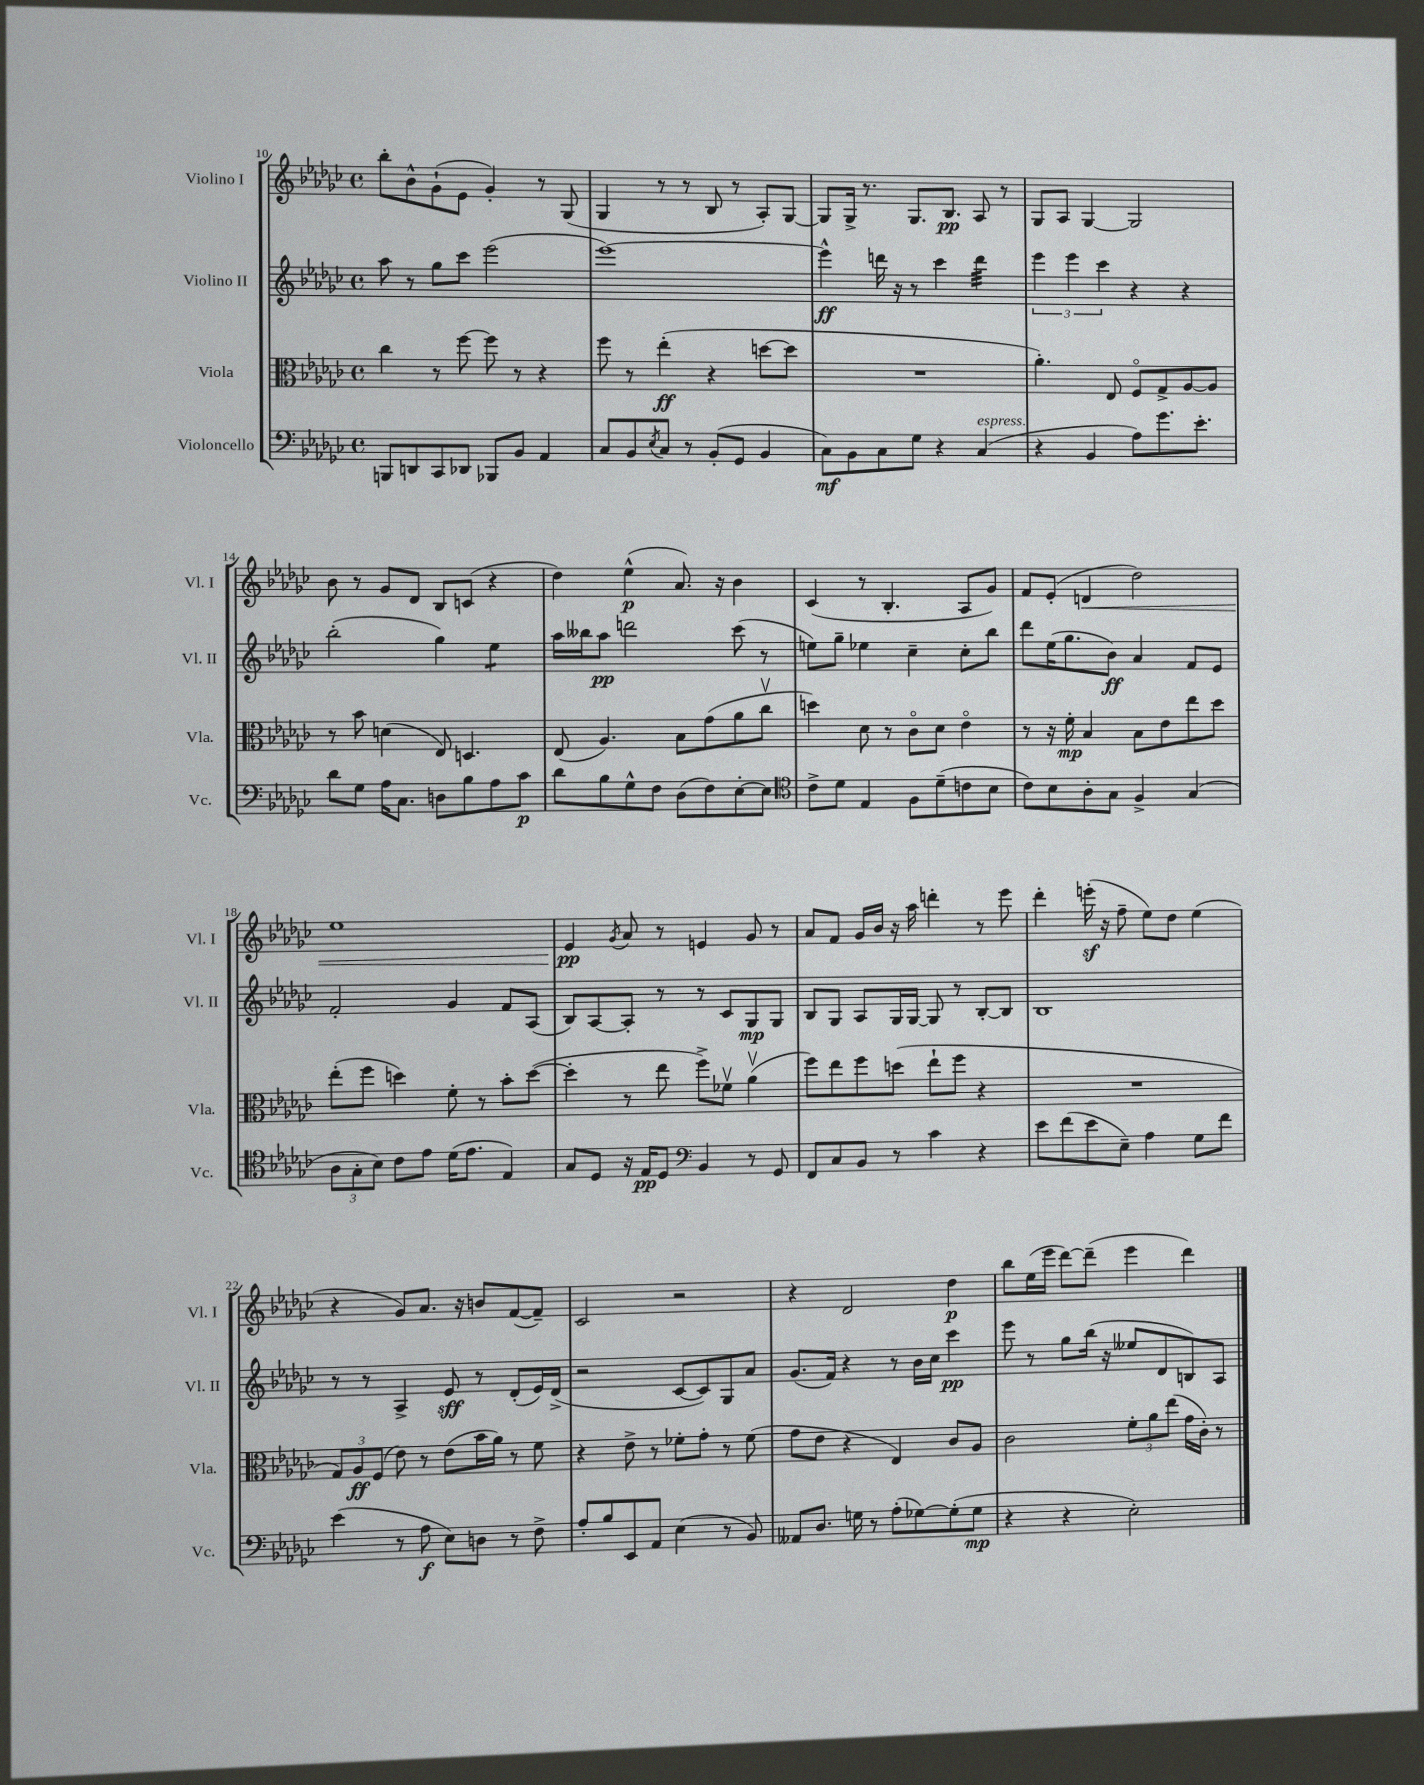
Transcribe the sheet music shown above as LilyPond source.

<<
\new StaffGroup <<
\new Staff = "s0" \with { instrumentName = "Violino I" shortInstrumentName = "Vl. I" } {
    \clef treble \key ges \major \defaultTimeSignature \time 4/4
    bes''8-. bes'8-^ ges'8-!( ees'8 ges'4-.) r8 ges8( |
    ges4 r8 r8 bes8 r8 aes8-.) ges8~ |
    ges8 ges16-> r8. ges8. bes8.\pp aes8 r8 |
    ges8 aes8 ges4~ ges2 |
    bes'8 r8 ges'8 des'8 bes8 c'8( r4 |
    des''4) ees''4-^\p( aes'8.) r16 bes'4 |
    ces'4( r8 bes4.-. aes8 ges'8) |
    f'8 ees'8-.( d'4\< des''2) |
    ees''1 |
    ees'4\pp\! \acciaccatura { ges'8 } aes'8 r8 e'4 ges'8 r8 |
    aes'8 f'8 ges'16 bes'16 r16 aes''16 d'''4-. r8 ees'''8 |
    des'''4-. e'''16-.\sf( r16 f''8-- ees''8) des''8 ees''4( |
    r4 ges'8) aes'8. r16 b'8 f'8~( f'8--) |
    ces'2 r2 |
    r4 des'2 des''4\p |
    bes''8 ees''16( ees'''16 des'''8~) des'''8--( ees'''4 des'''4) \bar "|." |
}
\new Staff = "s1" \with { instrumentName = "Violino II" shortInstrumentName = "Vl. II" } {
    \clef treble \key ges \major \defaultTimeSignature \time 4/4
    aes''8 r8 ges''8 ces'''8 ees'''2( |
    ees'''1~) |
    ees'''4-^\ff d'''16 r16 r8 ces'''4 d'''4:32 |
    \tuplet 3/2 { ees'''4 ees'''4 ces'''4 } r4 r4 |
    bes''2-.( ges''4) ees''4:8 |
    aes''16 beses''16 aes''8\pp d'''2 ces'''8( r8 |
    e''8) ges''8-- ees''4 ces''4-- ces''8-. bes''8 |
    des'''8 ees''16( ges''8. bes'8\ff) aes'4 f'8 ees'8 |
    f'2-. ges'4 f'8 aes8( |
    bes8) aes8~ aes8-. r8 r8 ces'8 ges8\mp ges8 |
    bes8 ges8 aes8 ges16 ges16~ ges8 r8 bes8~-. bes8 |
    bes1 |
    r8 r8 aes4-> ees'8\sff r8 des'8-.( ees'16) des'16->( |
    r2 ces'8~ ces'8) ges8 aes'8 |
    ges'8.( f'16) r4 r8 bes'16 ces''16 ces'''4\pp |
    ees'''8 r8 ges''8 bes''16( r16 eeses''8 des'8 b8) aes8 \bar "|." |
}
\new Staff = "s2" \with { instrumentName = "Viola" shortInstrumentName = "Vla." } {
    \clef alto \key ges \major \defaultTimeSignature \time 4/4
    ces''4 r8 f''8~ f''8 r8 r4 |
    f''8 r8 ees''4-.\ff( r4 d''8~ d''8 |
    R1 |
    aes'4.-.) ees8 f8\flageolet ges8-> aes8~ aes8 |
    r8 bes'8 d'4( ees8) d4. |
    ees8( aes4.) bes8 ges'8( aes'8 ces''8\upbow |
    d''4) des'8 r8 ces'8\flageolet des'8 ees'4\flageolet |
    r8 r16 f'16-.\mp bes4 bes8 ees'8 ees''8 des''8 |
    ees''8-.( f''8 d''4) f'8-. r8 bes'8-. d''8~( |
    d''4-. r8 ees''8 f''8->) fes'8\upbow aes'4\upbow( |
    f''8) ees''8 f''8 d''8( ees''8-! f''8 r4 |
    R1 |
    \tuplet 3/2 { ges8) aes8\ff f8( } ees'8) r8 ees'8( bes'16 aes'16) r8 f'8 |
    r4 ees'8-> r8 fes'8-. ges'8-. r8 fes'8( |
    ges'8 ees'8 r4 ees4) ces'8 aes8 |
    ces'2 \tuplet 3/2 { f'8-. aes'8 ees''8( } ges'16 ces'16-.) r8 \bar "|." |
}
\new Staff = "s3" \with { instrumentName = "Violoncello" shortInstrumentName = "Vc." } {
    \clef bass \key ges \major \defaultTimeSignature \time 4/4
    b,,8 d,8 ces,8 des,8 bes,,8 bes,8 aes,4 |
    ces8 bes,8 \acciaccatura { ees8 } ces8 r8 bes,8-.( ges,8 bes,4 |
    ces8\mf) bes,8 ces8 ges8 r4 ces4^\markup { \italic "espress." }( |
    r4 bes,4 aes8) ges'8. ees'8.-. |
    des'8 ges8 aes16 ces8. d8 bes8 aes8 ces'8\p |
    des'8 bes8 ges8-^ f8 des8( f8) ees8~-. ees8 |
    \clef tenor ces'8-> des'8 ees4 f8 des'8--( c'8 bes8 |
    ces'8) bes8 aes8-. ges8 f4-> ges4( |
    \tuplet 3/2 { aes8 ges8-. bes8) } ces'8 ees'8 des'16( ees'8. ees4) |
    ges8 des8 r16 ees16\pp des8 \clef bass bes,4 r8 ges,8 |
    f,8 ces8 bes,8 r8 ces'4 r4 |
    ees'8 f'8( ees'8 ees8--) aes4 ges8 f'8 |
    ees'4( r8 aes8\f ees8) d8 r8 f8-> |
    aes8-. bes8 ees,8 aes,8 ees4( r8 bes,8) |
    aeses,8 des8. g16 r8 aes8-.( ges8~) ges8-.( ges8\mp |
    r4 r4 ees2-.) \bar "|." |
}
>>
>>
\layout { \context { \Score currentBarNumber = #10 } }
